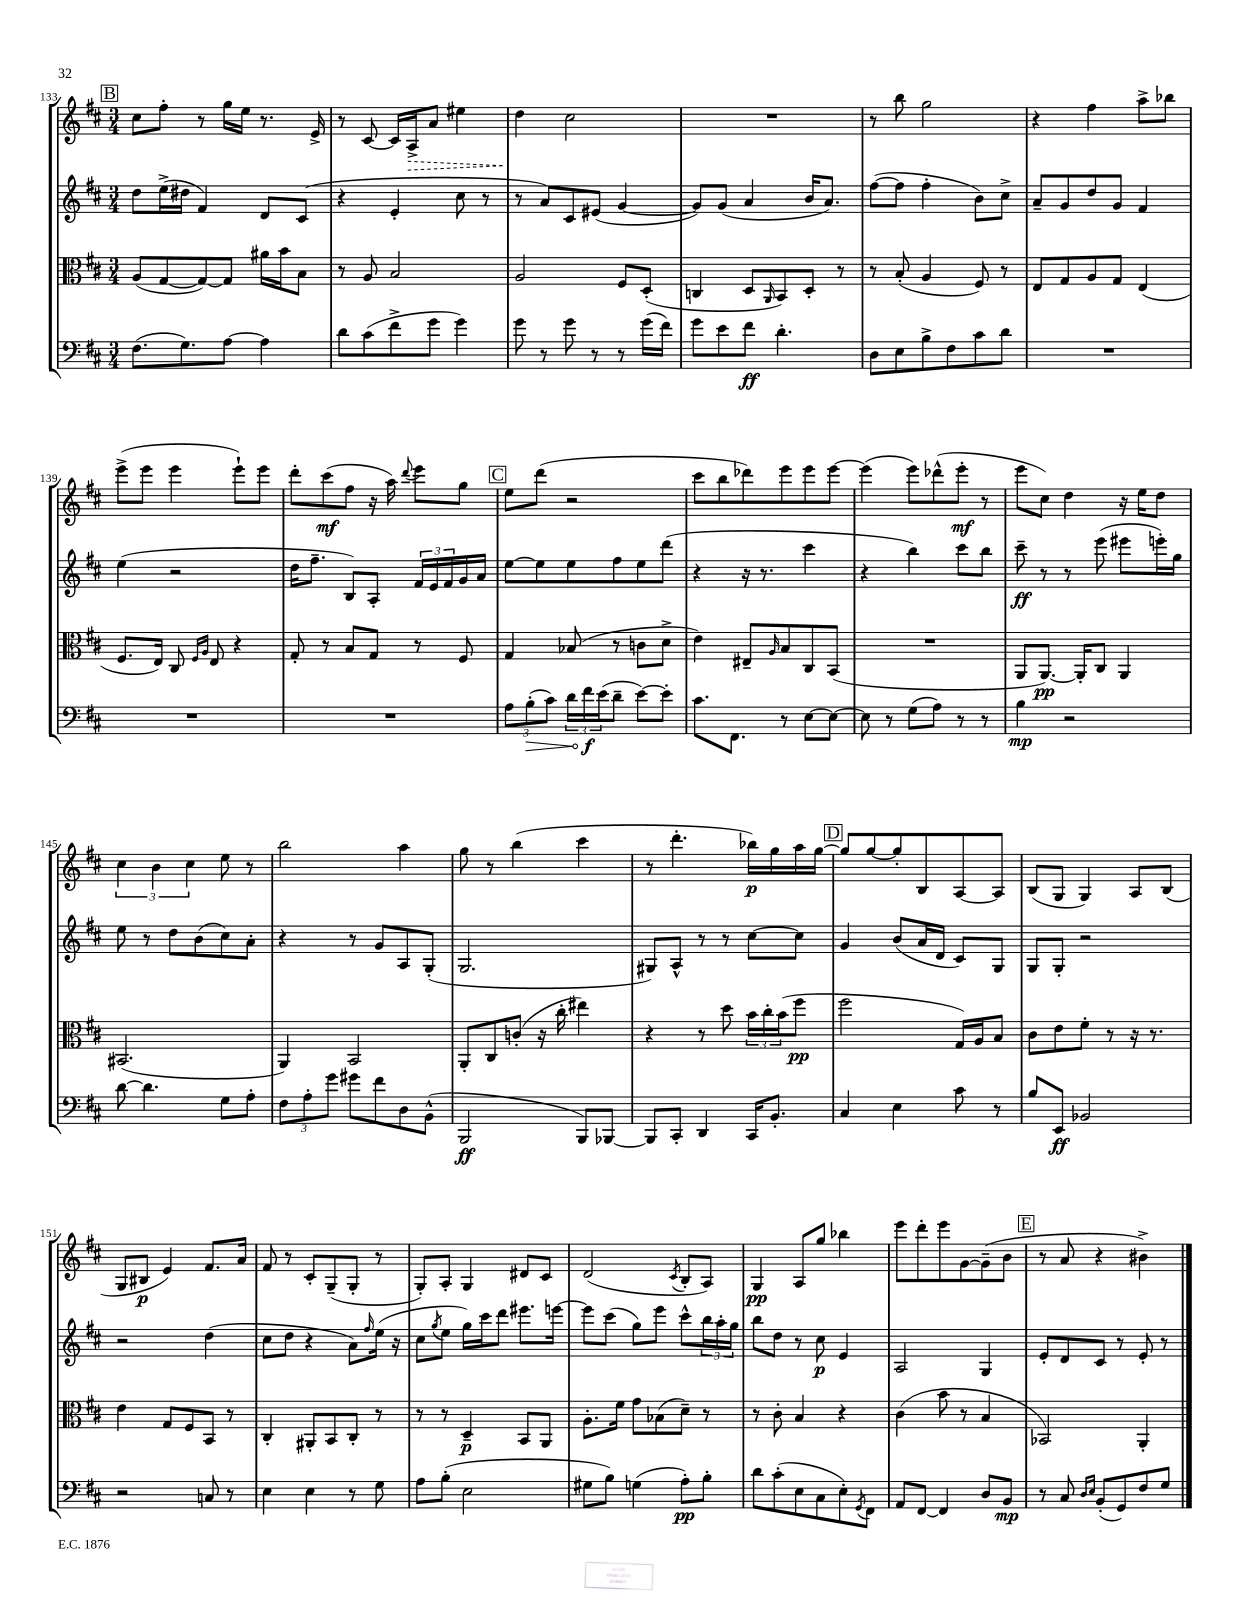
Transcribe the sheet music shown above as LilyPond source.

<<
\new StaffGroup <<
\new Staff = "s0" {
    \clef treble \key d \major \numericTimeSignature \time 3/4
    \mark \markup { \box "B" } cis''8 fis''8-. r8 g''16 e''16 r8. e'16-> |
    r8 cis'8~ cis'16 \once \override Hairpin.style = #'dashed-line a16->\> a'8 eis''4 |
    d''4\! cis''2 |
    R2. |
    r8 b''8 g''2 |
    r4 fis''4 a''8-> bes''8 |
    e'''8->( e'''8 e'''4 e'''8-!) e'''8 |
    d'''8-. cis'''8\mf( fis''8 r16 a''16) \appoggiatura { d'''8 } e'''8 g''8 |
    \mark \markup { \box "C" } e''8 d'''8( r2 |
    cis'''8 b''8 des'''8) e'''8 e'''8 e'''8~ |
    e'''4( e'''8) des'''8-^( e'''8-.\mf r8 |
    e'''8 cis''8) d''4 r16 e''16 d''8 |
    \tuplet 3/2 { cis''4 b'4 cis''4 } e''8 r8 |
    b''2 a''4 |
    g''8 r8 b''4( cis'''4 |
    r8 d'''4.-. bes''16\p) g''16 a''16 g''16~ |
    \mark \markup { \box "D" } g''8 g''8~ g''8-. b8 a8~ a8 |
    b8( g8 g4) a8 b8( |
    g8 bis8\p e'4) fis'8. a'16 |
    fis'8 r8 cis'8-. g8--( g8-. r8 |
    g8-.) a8-. g4 dis'8 cis'8 |
    d'2( \acciaccatura { cis'8 } b8-. a8) |
    g4\pp a8 g''8 bes''4 |
    e'''8 d'''8-. e'''8 g'8~ g'8--( b'8 |
    \mark \markup { \box "E" } r8 a'8 r4 bis'4->) \bar "|." |
}
\new Staff = "s1" {
    \clef treble \key d \major \numericTimeSignature \time 3/4
    \mark \markup { \box "B" } d''8 e''16->( dis''16 fis'4) d'8 cis'8( |
    r4 e'4-. cis''8 r8 |
    r8 a'8) cis'8 eis'8( g'4~ |
    g'8) g'8( a'4 b'16 a'8.) |
    fis''8~( fis''8 fis''4-. b'8) cis''8-> |
    a'8-- g'8 d''8 g'8 fis'4 |
    e''4( r2 |
    d''16 fis''8.-- b8) a8-. \tuplet 3/2 { fis'16 e'16 fis'16 } g'16 a'16 |
    \mark \markup { \box "C" } e''8~ e''8 e''8 fis''8 e''8 d'''8( |
    r4 r16 r8. cis'''4 |
    r4 b''4) cis'''8 b''8 |
    cis'''8--\ff r8 r8 e'''8( eis'''8 e'''16-.) g''16 |
    e''8 r8 d''8 b'8( cis''8) a'8-. |
    r4 r8 g'8 a8 g8-.( |
    g2. |
    gis8) a8-^ r8 r8 cis''8~ cis''8 |
    \mark \markup { \box "D" } g'4 b'8( a'16 d'16 cis'8) g8 |
    g8 g8-. r2 |
    r2 d''4( |
    cis''8 d''8 r4 a'8) \grace { fis''16 } e''16( r16 |
    cis''8 \acciaccatura { g''8 } e''8 g''16) cis'''16 d'''8 eis'''8. e'''16~ |
    e'''8 cis'''8( g''8) e'''8 cis'''8-^ \tuplet 3/2 { b''16 a''16-. g''16 } |
    b''8 d''8 r8 cis''8\p e'4 |
    a2 g4 |
    \mark \markup { \box "E" } e'8-. d'8 cis'8 r8 e'8-. r8 \bar "|." |
}
\new Staff = "s2" {
    \clef alto \key d \major \numericTimeSignature \time 3/4
    \mark \markup { \box "B" } a8( g8~ g8~) g8 ais'16 b'16 b8 |
    r8 a8 b2 |
    a2 fis8 d8-.( |
    c4 d8 \grace { a,16 } b,8) d8-. r8 |
    r8 b8-.( a4 fis8) r8 |
    e8 g8 a8 g8 e4( |
    fis8. e16) cis8 \grace { fis16 a16 } e8 r4 |
    g8-. r8 b8 g8 r8 fis8 |
    \mark \markup { \box "C" } g4 bes8( r8 c'8 d'8-> |
    e'4) eis8-- \grace { a16 } b8 cis8 b,8( |
    R2. |
    a,8 a,8.~\pp) a,16-. cis8 a,4 |
    bis,2.( |
    a,4) b,2 |
    a,8-. cis8 c'8-.( r16 cis''16-. eis''4) |
    r4 r8 d''8 \tuplet 3/2 { b'16 cis''16-. b'16( } fis''8\pp |
    \mark \markup { \box "D" } fis''2 g16) a16 b8 |
    cis'8 e'8 fis'8-. r8 r16 r8. |
    e'4 g8 fis8 b,8 r8 |
    cis4-. ais,8-. b,8 cis8-. r8 |
    r8 r8 d4--\p b,8 a,8 |
    a8.-. fis'16 g'8 bes8( d'8--) r8 |
    r8 cis'8-. b4 r4 |
    cis'4( b'8 r8 b4 |
    \mark \markup { \box "E" } bes,2) a,4-. \bar "|." |
}
\new Staff = "s3" {
    \clef bass \key d \major \numericTimeSignature \time 3/4
    \mark \markup { \box "B" } fis8.( g8.) a8~ a4 |
    d'8 cis'8( fis'8-> g'8 g'4) |
    g'8 r8 g'8 r8 r8 g'16( fis'16) |
    g'8 e'8 fis'8\ff d'4.-. |
    d8 e8 b8-> fis8 cis'8 d'8 |
    R2. |
    R2. |
    R2. |
    \mark \markup { \box "C" } \tuplet 3/2 { a8 \once \override Hairpin.circled-tip = ##t b8-.\>( cis'8) } \tuplet 3/2 { d'16 fis'16\f\! e'16( } d'8-- e'8~) e'8-. |
    cis'8. fis,8. r8 e8~ e8~ |
    e8 r8 g8( a8) r8 r8 |
    b4\mp r2 |
    d'8~ d'4. g8 a8-. |
    \tuplet 3/2 { fis8 a8-. g'8 } gis'8 fis'8 d8 b,8-^( |
    b,,2\ff b,,8) bes,,8~ |
    bes,,8 cis,8-. d,4 cis,16 b,8.-. |
    \mark \markup { \box "D" } cis4 e4 cis'8 r8 |
    b8 e,8\ff bes,2 |
    r2 c8 r8 |
    e4 e4 r8 g8 |
    a8 b8-.( e2 |
    gis8 b8) g4( a8-.\pp) b8-. |
    d'8 cis'8-.( e8 cis8 e8-.) \acciaccatura { g,8 } fis,8 |
    a,8 fis,8~ fis,4 d8 b,8\mp |
    \mark \markup { \box "E" } r8 cis8 \grace { d16 e16 } b,8-.( g,8) fis8 g8 \bar "|." |
}
>>
>>
\layout { \context { \Score currentBarNumber = #133 } }
